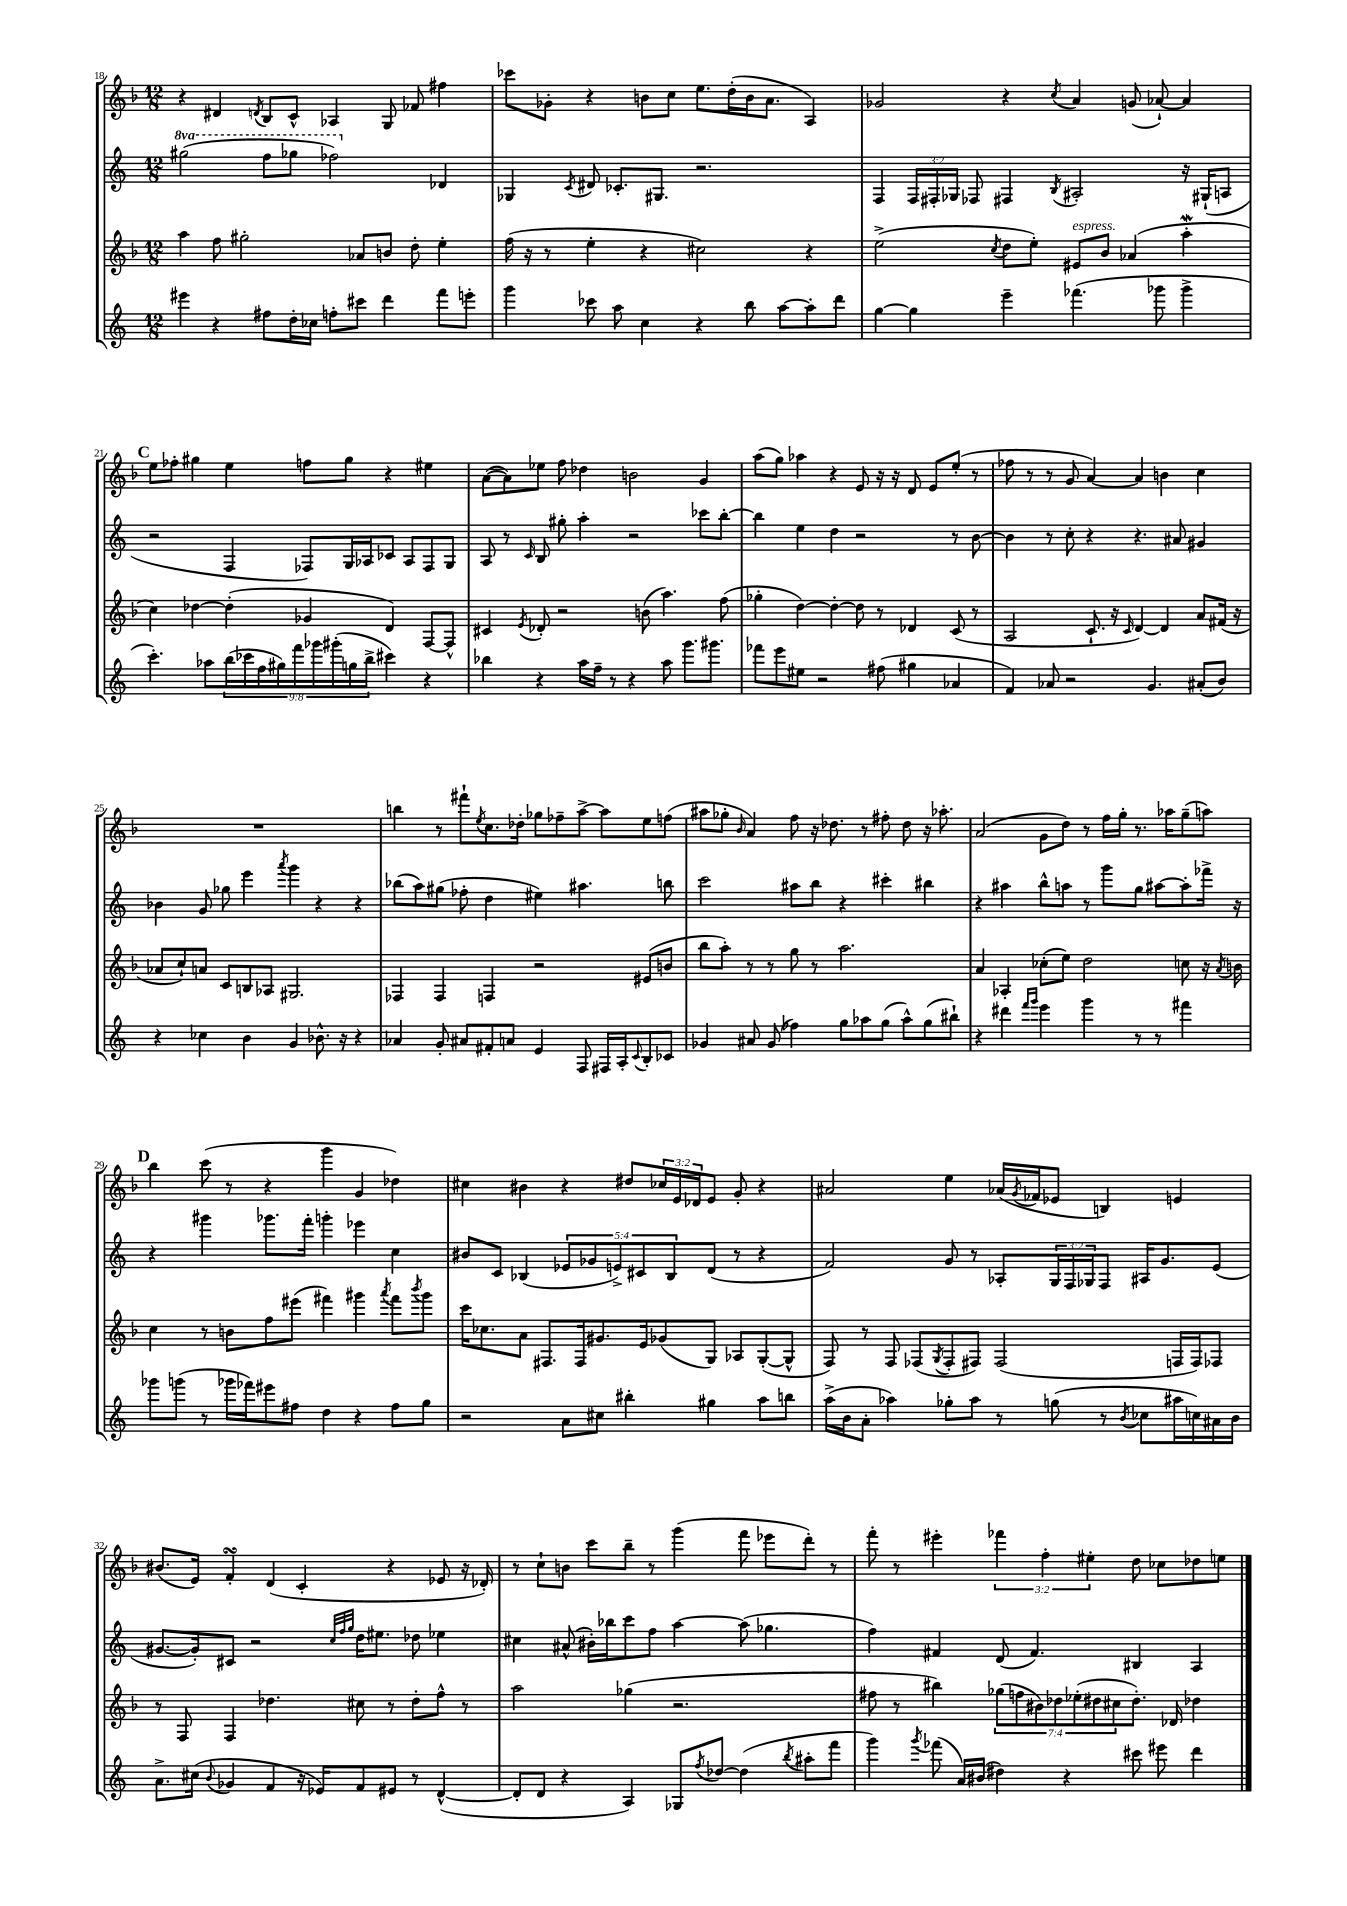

**kern	**kern	**kern	**kern
*staff4	*staff3	*staff2	*staff1
*clefG2	*clefG2	*clefG2	*clefG2
*k[]	*k[b-]	*k[]	*k[b-]
*M12/8	*M12/8	*M12/8	*M12/8
4eee#	4aa	(2ggg#	4r
4r	8ff	.	4d#
.	2gg#'	.	.
.	.	.	8qd
8ff#	.	8fff	8B-
16dd'	.	8ggg-	8c^^
16cc-	.	.	.
8ff'	.	2fff-)	4A-
8ccc#	8a-	.	.
4ddd	8b	.	8G
.	8dd'	.	8f-
8fff	4ee'	4d-	4ff#
8eee'	.	.	.
=	=	=	=
4ggg	(16ff	4G-	8ccc-
.	16r	.	.
.	8r	.	8g-'
.	.	8qc	.
8ccc-	4ee'	8d#	4r
8aa	.	8.c-'	.
4cc	4r	.	8b
.	.	8.G#	.
.	.	.	8cc
4r	2cc#)	2.r	8.ee
.	.	.	(16dd'
8bb	.	.	16b
.	.	.	8.a
[8aa	.	.	.
8aa']	4r	.	4A)
8ddd	.	.	.
=	=	=	=
[4gg	(2ee^	4F	2g-
4gg]	.	24F	.
.	.	24F#'	.
.	.	24G-	.
.	.	8F-	.
.	8qcc	.	.
4eee~	8dd	4F#	4r
.	8ee')	.	.
.	.	8qB	8qcc
(4.fff-	8e#	2A#'	4a
.	8b-	.	.
.	(4a-	.	(8g
8ggg-	.	.	[8a-`)
4ggg-^	4aa'	16r	4a-]
.	.	(16G#`	.
.	.	8A	.
=	=	=	=
4.ccc')	4cc)	2r	8ee
.	.	.	8ff-'
.	[4dd-	.	4gg#
8aa-	.	.	.
(18bb	(4dd-']	4F	4ee
18ccc-	.	.	.
18ff	.	.	.
18gg#)	.	.	.
18fff	.	.	.
.	4g-	8F-)	8ff
18ggg-	.	.	.
(18ggg#'	.	.	.
.	.	16G	8gg#
18gg	.	.	.
.	.	16A-	.
18bb^	.	.	.
4ccc#)	4d)	8c-	4r
.	.	8A-	.
4r	[8F	8F-	4ee#
.	8F^^]	8G	.
=	=	=	=
4bb-	4c#	8A	([8a
.	.	8r	8a])
.	8qe	16qqc	.
4r	8d-'	8B	8ee-
.	2r	8gg#'	8ff
16aa	.	4aa'	4dd-
16ff~	.	.	.
8r	.	.	.
4r	.	2r	2b
.	(8b	.	.
8aa	4.aa)	.	.
8.ggg	.	.	.
.	.	8ccc-	4g
8.ggg#	.	.	.
.	(8ff	[8bb'	.
=	=	=	=
8fff-	4gg-'	4bb]	(8aa
8eee	.	.	8gg)
8ee#	[4dd)	4ee	4aa-
2r	.	.	.
.	4dd'_	4dd	4r
.	8dd]	2r	8e
(8ff#	8r	.	16r
.	.	.	16r
4gg#	4d-	.	8d
.	.	.	8e
4a-	(8c	8r	(8ee'
.	8r	[8b	8r
=	=	=	=
4f)	2A	4b]	8ff-
.	.	.	8r
8a-	.	8r	8r
2r	.	8cc'	8g
.	8.c`	4r	[4a)
.	16r	.	.
.	16qqc	.	.
.	[4d)	4.r	4a]
4.g	.	.	.
.	4d]	.	4b
.	.	8a#	.
(8a#'	8a	4g#	4cc
8b)	(16f#	.	.
.	16r	.	.
=	=	=	=
4r	8a-	4b-	1.r
.	8cc`)	.	.
4cc-	8a	8g	.
.	8c	8gg-	.
4b	8B	4eee	.
.	8A-	.	.
.	.	8qaaa	.
4g	2.G#	4ggg	.
8.b-^^	.	4r	.
16r	.	.	.
4r	.	4r	.
=	=	=	=
4a-	4F-	(8bb-	4bb
.	.	8aa)	.
8g'	4F-	(8gg#	8r
8a#	.	8ff-'	8fff#`
.	.	.	8qee
8f#'	4F	4dd	8.cc
8a	.	.	.
.	.	.	16dd-'
4e	2r	4ee#)	8gg-
.	.	.	8ff-~
8F	.	4.aa#	[8aa^
16F#	.	.	8aa]
16A'	.	.	.
8qqc	.	.	.
8B'	(8e#	.	8ee
8c-	8b	8bb	(8ff
=	=	=	=
4g-	8bb-	2ccc	8aa#
.	8aa')	.	8gg-'
.	.	.	16qqb-
8a#	8r	.	4a)
(8g-	8r	.	.
4ff-)	8gg	8aa#	8ff
.	8r	8bb	16r
.	.	.	8.dd-
8gg	2.aa	4r	.
8aa-	.	.	8r
(8gg	.	4ccc#'	8ff#'
8aa-^^)	.	.	8dd-
(8gg	.	4bb#	16r
.	.	.	8.aa-'
8bb#`)	.	.	.
=	=	=	=
4r	4a	4r	(2a
4ddd#	4A-'	4aa#	.
16qqfff	.	.	.
16qqggg	.	.	.
4eee	(8cc-'	8bb^^	8g
.	8ee)	8aa	8dd)
4ggg	2dd	8r	8r
.	.	8ggg	16ff
.	.	.	16gg'
8r	.	8gg	8.r
8r	.	[8aa#	.
.	.	.	16aa-
4fff#	8cc	8aa#']	(8gg~
.	16r	16fff-^	8aa)
.	8qa	.	.
.	16b	16r	.
=	=	=	=
8ggg-	4cc	4r	4bb-
(8ggg	.	.	.
8r	8r	4ggg#	(8ccc
16ggg-	8b	.	8r
16fff-)	.	.	.
8eee#	8ff	8.ggg-	4r
8ff#	(8eee#	.	.
.	.	16fff'	.
4dd	4fff#)	4ggg'	4ggg
4r	4ggg#	4eee-	4g
.	8qaaa	.	.
8ff#	8fff#	4cc	4dd-)
.	8qbbb-	.	.
8gg	8ggg#	.	.
=	=	=	=
2r	16ccc	8b#	4cc#
.	8.cc-	.	.
.	.	8c	.
.	8a	(4B-	4b#
.	8.F#	.	.
8a	.	10e-	4r
.	16F#	.	.
.	.	10g-	.
8cc#	8.g#	.	.
.	.	10e^)	.
4bb#'	.	.	8dd#
.	.	10c#	.
.	16e	.	.
.	(8g-	.	24cc-
.	.	10B-	.
.	.	.	24e
.	.	.	24d-
4gg#	8G)	(8d	8e
.	8A-	8r	8g'
8aa	([8G'	4r	4r
8bb	8G^^]	.	.
=	=	=	=
(16aa^	8F)	2f)	2a#
16b	.	.	.
8a'	8r	.	.
4aa-)	8F	.	.
.	(8F-	.	.
.	8qG	.	.
8gg-'	8F-'	8g	4ee
8aa-	8F#)	8r	.
8r	(2F#	8A-'	(16a-
.	.	.	8qg
.	.	.	16f-
(8gg	.	24G	8e-
.	.	24F	.
.	.	24G-	.
8r	.	8F	4B)
8qb	.	.	.
8cc-	.	16A#	.
.	.	8.g	.
16aa#	16F	.	4e
16cc)	16F)	.	.
16a#	8F-	(8e	.
16b	.	.	.
=	=	=	=
8.a^	8r	[8.g#	(8.b#
.	8F	.	.
(16cc#	.	16g#'])	16e)
8qqb	.	.	.
4g-	4F	8c#	4f'
.	.	2r	.
4f	4.dd-	.	(4d
16r	.	.	4c'
16e-)	.	.	.
.	.	32qqcc	.
.	.	32qqff	.
.	.	32qqgg	.
8f	8cc#	16dd	.
.	.	8.ee#	.
8e#	8r	.	4r
8r	8dd-'	8dd-	.
([4d^^	8ff^^	4ee-	8e-
.	8r	.	16r
.	.	.	16d-')
=	=	=	=
8d']	2aa	4cc#	8r
8d	.	.	8cc`
4r	.	(8a#^^	8b
.	.	16b#')	8ccc
.	.	16bb-	.
4A)	(4gg-	8ccc	8bb-~
.	.	8ff	8r
8G-	2.r	[4aa	(4ggg
8qff	.	.	.
[8dd-	.	.	.
(4dd-]	.	(8aa]	8fff
.	.	4.gg-	8eee-
8qbb	.	.	.
8aa#'	.	.	8ddd')
8fff	.	.	8r
=	=	=	=
4ggg)	8ff#	4ff)	8fff'
.	8r	.	8r
8qggg	.	.	.
(8fff-	4bb#)	4f#	4eee#'
16a)	.	.	.
(16b#	.	.	.
4dd#)	(14gg-	(8d	6fff-
.	14ff	.	.
.	.	4.f#)	.
.	14b#)	.	.
.	.	.	6ff'
.	14dd-	.	.
4r	.	.	.
.	(14ee-'	.	.
.	.	.	6ee#'
.	14dd#	.	.
.	14cc#	.	.
8ccc#	8.dd#')	4B#	8dd
8eee#	.	.	8cc-
.	16d-	.	.
4ddd	4dd-	4A	8dd-
.	.	.	8ee
==	==	==	==
*-	*-	*-	*-
